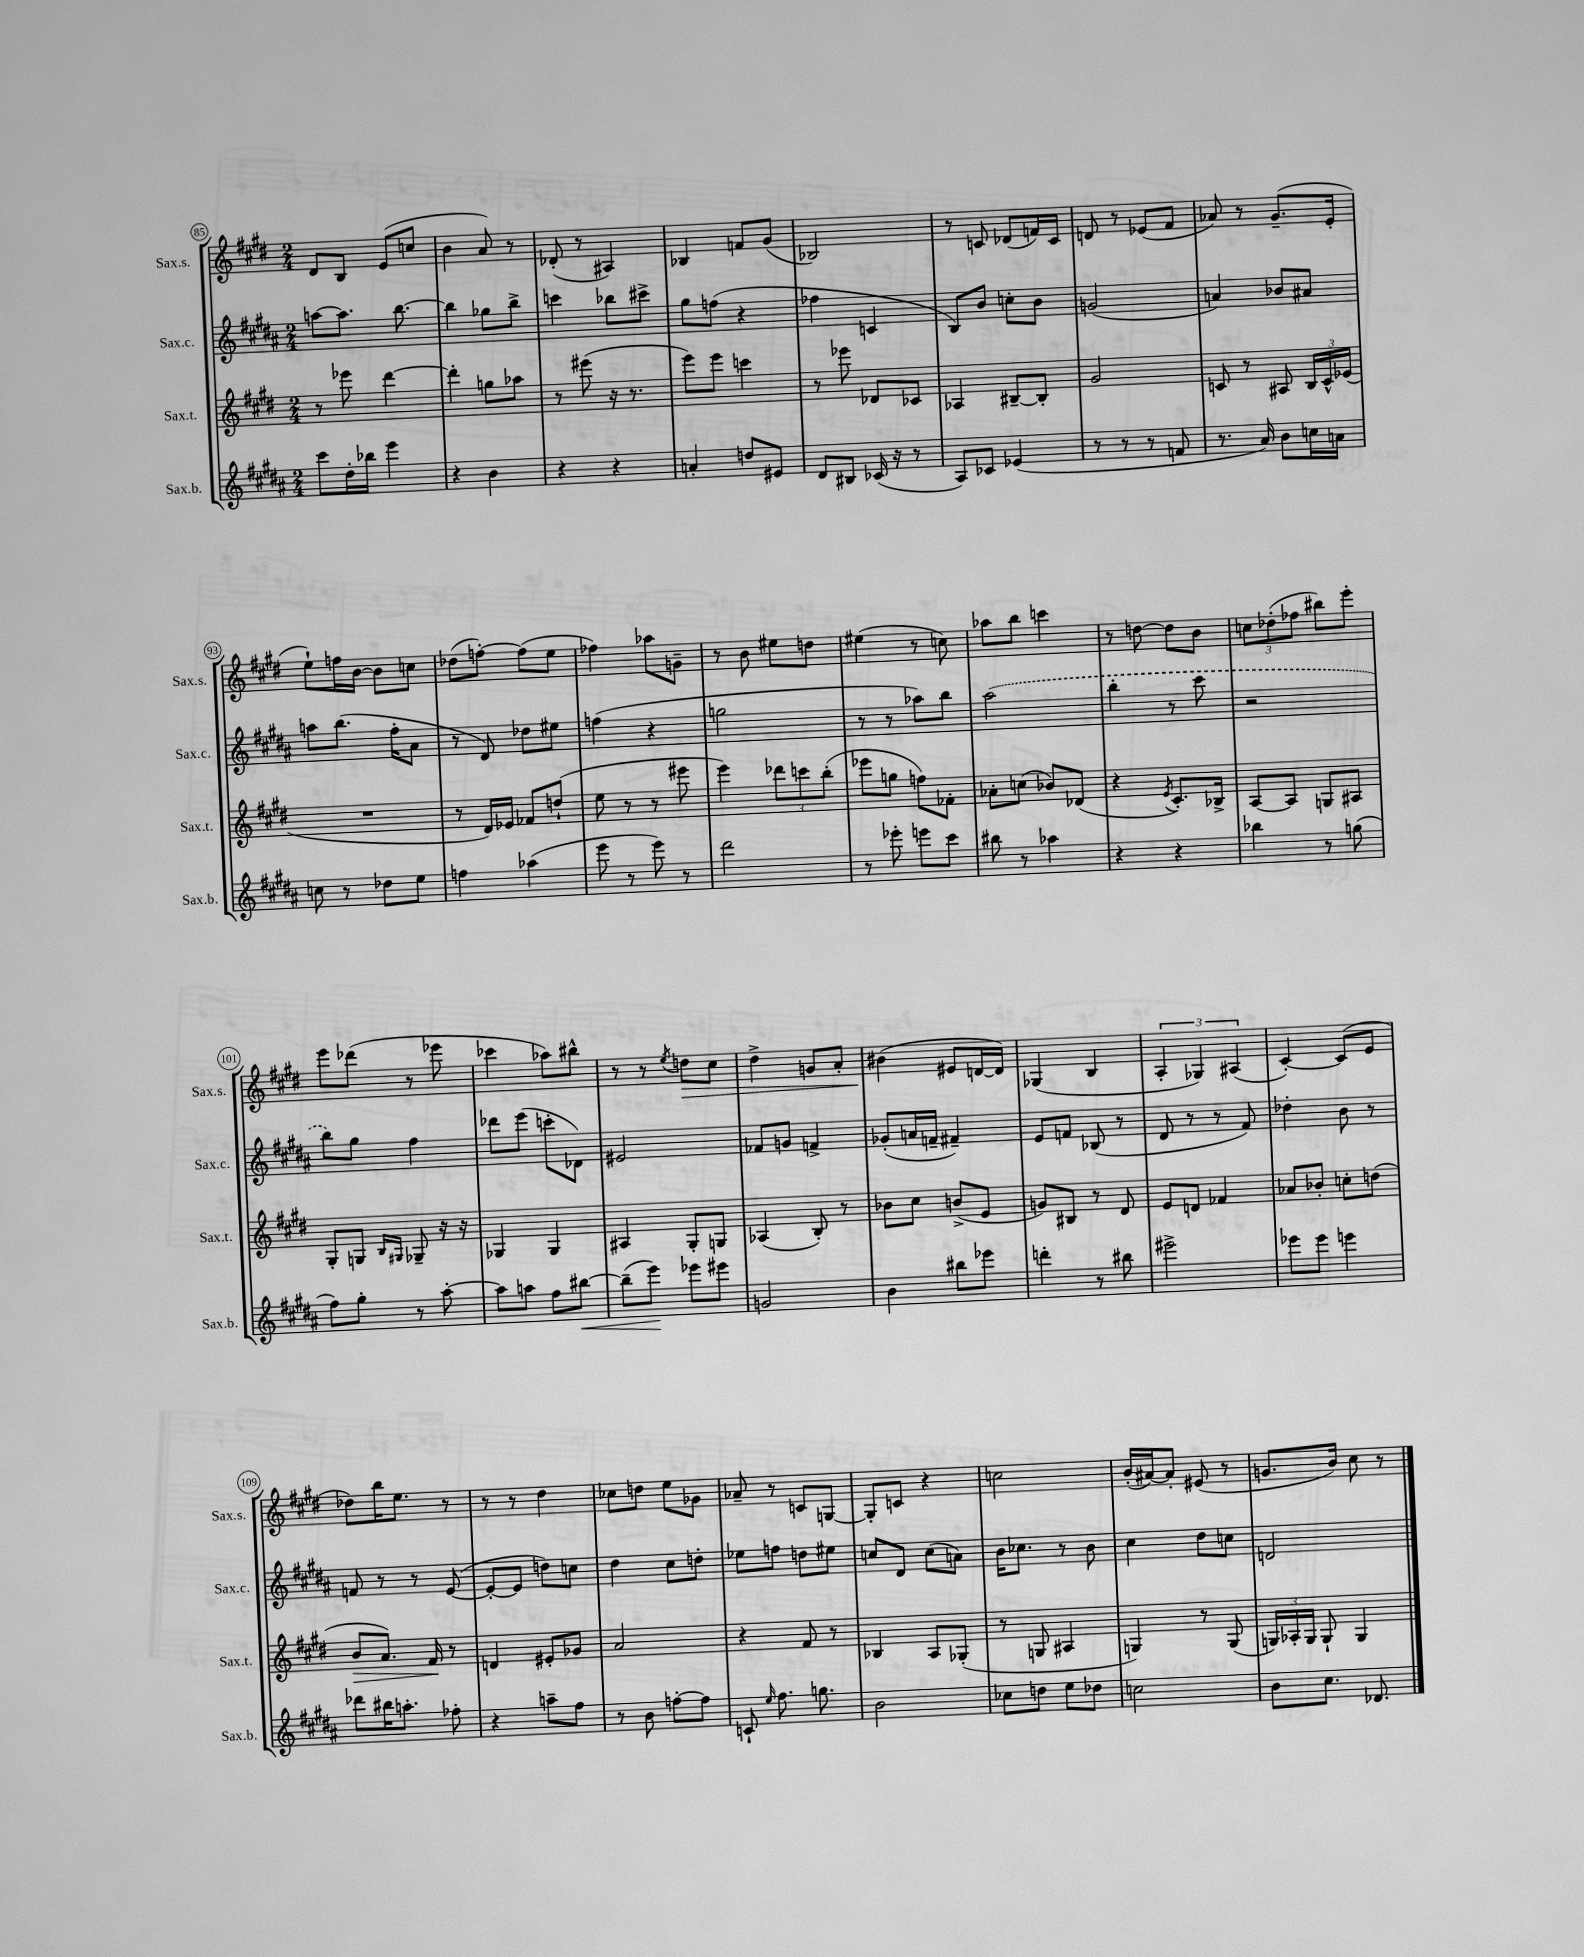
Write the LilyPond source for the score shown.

<<
\new StaffGroup <<
\new Staff = "s0" \with { instrumentName = "Sax.s." shortInstrumentName = "Sax.s." } {
    \clef treble \key e \major \numericTimeSignature \time 2/4
    \autoBeamOff dis'8[ b8] e'8[( c''8] |
    b'4 a'8) r8 |
    des'8-.( r8 ais4) |
    bes4 f'8[ gis'8]( |
    bes2) |
    r8 c'8 des'8[( f'16) c'16] |
    d'8 r8 ees'8[( fis'8] |
    aes'8) r8 gis'8.[--( e'16]-. |
    e''8[-!) f''16 b'16]~ b'8[ c''8] |
    des''8[( f''8]~-.) f''8[( e''8] |
    fes''4) aes''8[ g'8]-- |
    r8 b'8 eis''8[ d''8] |
    eis''4( r8 c''8) |
    aes''8[ b''8] c'''4 |
    r8 d''8~ d''8[ b'8] |
    \tuplet 3/2 { c''8[ des''8-.( fes''8] } bis''8[) e'''8]-. |
    e'''8[ des'''8]( r8 ees'''8 |
    ces'''4 aes''8[) bis''8]-^ |
    r8 r8 \acciaccatura { e''8 } d''8[\> cis''8] |
    dis''4-> g'8[ a'8]-. |
    bis'4\!( eis'8[ d'16~ d'16]) |
    ges4( b4 |
    \tuplet 3/2 { a4-. ges4) ais4( } |
    cis'4~-.) cis'8[( e'8] |
    des''8[) b''16 e''8.] r8 |
    r8 r8 dis''4 |
    ces''8[ d''8] e''8[ ges'8] |
    aes'8-- r8 c'8[ g8]~ |
    g8[-. c'8] r4 |
    c''2 |
    b'16[-.( ais'16~) ais'8]-. eis'8( r8 |
    g'8.[ b'16]) cis''8 r8 \bar "|." |
}
\new Staff = "s1" \with { instrumentName = "Sax.c." shortInstrumentName = "Sax.c." } {
    \clef treble \key b \major \numericTimeSignature \time 2/4
    \autoBeamOff a''8[~ a''8.] b''8.~ |
    b''4 ges''8[ b''8]-> |
    c'''4 bes''8[ cis'''8]-> |
    gis''8[ f''8]( r4 |
    fes''4 c'4 |
    b8[) b'8] c''8[-. b'8] |
    g'2( |
    a'4) bes'8[ ais'8] |
    a''8[ b''8.]( fis''16[-. ais'8] |
    r8 dis'8) des''8[ eis''8] |
    f''4( r4 |
    g''2 |
    r8 r8 aes''8[) b''8] |
    \once \slurDashed ais''2( |
    b''4-. r8 cis'''8 |
    r2 |
    b''8[) gis''8] fis''4 |
    des'''8[ e'''8]( c'''8[-. des'8]) |
    eis'2 |
    fes'8[ g'8] f'4-> |
    ges'8[-.( a'16 f'16]-- fis'4--) |
    e'8[ f'8] bes8( r8 |
    dis'8 r8 r8 fis'8) |
    des''4-. b'8 r8 |
    f'8 r8 r8 e'8~( |
    e'8[~-. e'8] d''8[) c''8] |
    dis''4 cis''8[ d''8]-. |
    ees''8[ f''8] d''8[ eis''8] |
    c''8[ dis'8] c''8[( a'8]) |
    b'16[ ces''8.] r8 b'8 |
    cis''4 dis''8[ c''8] |
    d'2 \bar "|." |
}
\new Staff = "s2" \with { instrumentName = "Sax.t." shortInstrumentName = "Sax.t." } {
    \clef treble \key e \major \numericTimeSignature \time 2/4
    \autoBeamOff r8 ees'''8 dis'''4~ |
    dis'''4-. g''8[ aes''8] |
    r8 eis'''8( r16 r8. |
    e'''8[) e'''8] c'''4 |
    r8 ees'''8 des'8[ ces'8] |
    aes4 bis8[~-- bis8]-. |
    gis'2 |
    c'8 r8 ais8 \tuplet 3/2 { b16[ c'16-^ ees'16]( } |
    R2 |
    r8 dis'16[) ees'16] fes'8[ d''8]-!( |
    e''8 r8 r8 eis'''8 |
    e'''4) \tuplet 3/2 { des'''8[ c'''8 b''8]-.( } |
    ees'''8[ g''8] f''8[) fes'8]-. |
    aes'8[-. c''8]( bes'8[) des'8]( |
    r4 \acciaccatura { e'8 } cis'8.[-.) bes16]-> |
    a8[~ a8] g8[ ais8] |
    gis8[-. g8] \grace { b16[ gis16] } ges8-- r16 r16 |
    ges4 ges4 |
    ais4 gis8[-. g8] |
    aes4( b8-.) r8 |
    bes'8[ cis''8] b'8[->( e'8] |
    g'8[) bis8] r8 dis'8 |
    e'8[ d'8] fes'4 |
    aes'8[ bes'8]-. c''8[-. d''8]( |
    b'8[\> a'8.]) fis'16\! r8 |
    d'4 eis'8[-. ges'8] |
    a'2 |
    r4 fis'8 r8 |
    bes4 a8[ ges8]-.( |
    r8 g8 ais4 |
    g4) r8 g8( |
    \tuplet 3/2 { g16[) aes16-. g16] } g8-! g4 \bar "|." |
}
\new Staff = "s3" \with { instrumentName = "Sax.b." shortInstrumentName = "Sax.b." } {
    \clef treble \key b \major \numericTimeSignature \time 2/4
    \autoBeamOff cis'''8[ dis''16-. bes''16] e'''4 |
    r4 b'4 |
    r4 r4 |
    a'4-. d''8[ eis'8] |
    dis'8[ bis8] ces'16( r16 r8 |
    ais8[) ces'8] ees'4( |
    r8 r8 r8 f'8 |
    r8. ais'16) b'8[ c''16 a'16] |
    c''8 r8 des''8[ e''8] |
    f''4 aes''4( |
    e'''8 r8 e'''8) r8 |
    dis'''2 |
    r8 ees'''8-. e'''8[ cis'''8] |
    bis''8 r8 aes''4 |
    r4 r4 |
    bes''4 r8 g''8( |
    fis''8[) gis''8]-. r8 ais''8~-. |
    ais''8[ a''8] fis''8[ bis''8]~\< |
    bis''8[--( e'''8]\!) ees'''8[ eis'''8] |
    g'2 |
    b'4 bis''8[ ees'''8] |
    d'''4-. r8 bis''8 |
    eis'''2-> |
    ees'''8[ ees'''8] e'''4 |
    des'''8[ bis''16 a''8.]-. fes''8-. |
    r4 a''8[-- fis''8] |
    r8 b'8 f''8[~-. f''8] |
    c'8-! \grace { e''16 } fis''8. g''8. |
    b'2 |
    ces''8[ d''8] e''8[ des''8] |
    c''2 |
    b'8[ cis''8.] des'8. \bar "|." |
}
>>
>>
\layout { \context { \Score currentBarNumber = #85 \override BarNumber.stencil = #(make-stencil-circler 0.1 0.3 ly:text-interface::print) } }
